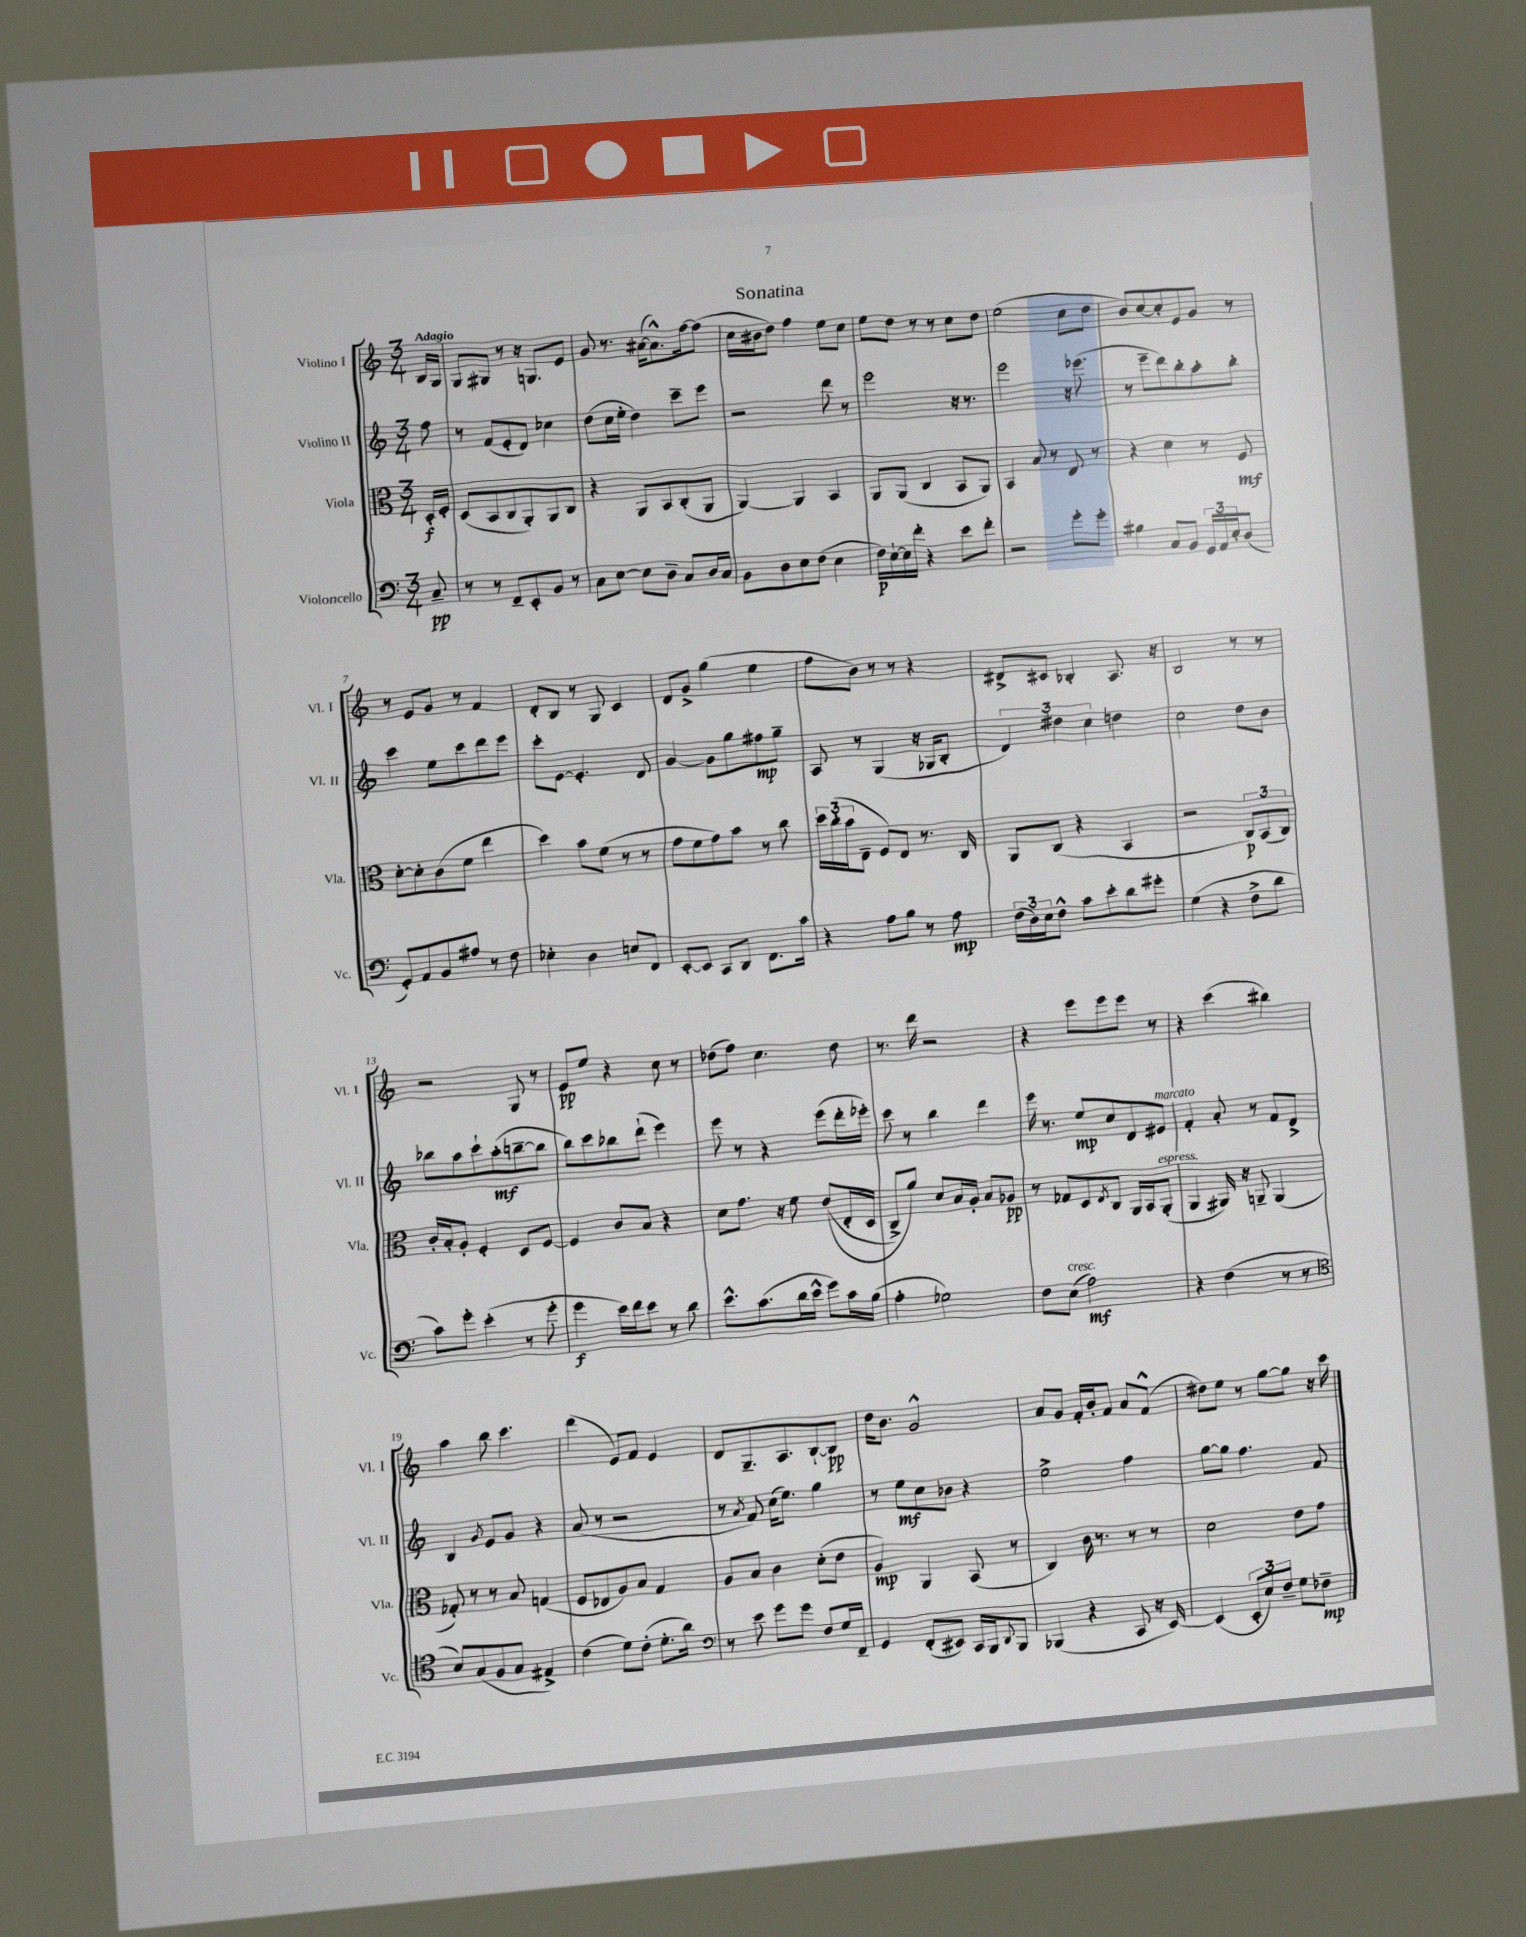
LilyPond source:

\header { title = "Sonatina" }
<<
\new StaffGroup <<
\new Staff = "s0" \with { instrumentName = "Violino I" shortInstrumentName = "Vl. I" } {
    \clef treble \key c \major \numericTimeSignature \time 3/4 \partial 8 \tempo "Adagio"
    b16 g16 |
    g8 gis8 r8 r16 g8. e'8 |
    g'8 r8. ais'16~( ais'8.-^) f''16~ f''8( |
    c''16 bis'16 d''8) f''4 e''8 c''8 |
    e''8 d''8 r8 r8 c''8 d''8 |
    e''2( c''8 d''8 |
    b'8) c''8~ c''8-. e'8 g'8 r8 |
    r8 e'8 g'8 r8 f'4 |
    d'8-. b8 r8 g8 c'4 |
    d'8 g'8-> g''4( e''4 |
    f''8 b'8) r8 r8 r4 |
    dis'8-> cis'8 bes4-. a8. r16 |
    b2 r8 r8 |
    r2 g8 r8 |
    e'8\pp e''8 r4 c''8 r8 |
    des''8( f''8) c''4. des''8 |
    r8. d'''16 r2 |
    r4 e'''8 e'''8 e'''8 r8 |
    r4 c'''4( bis''4) |
    a''4 b''8 c'''4. |
    d'''4( e'8) f'8 e'4 |
    d'8 g8.-- a8. b8~-! b8\pp |
    d''16 b'8. g'2-^ |
    a'8 g'8 f'16-. b'16-. f'8 a'8 f'8-^( |
    dis''8) e''8 r8 g''8~ g''8 r16 c'''16 \bar "|." |
}
\new Staff = "s1" \with { instrumentName = "Violino II" shortInstrumentName = "Vl. II" } {
    \clef treble \key c \major \numericTimeSignature \time 3/4 \partial 8
    f''8 |
    r8 f'8( e'8-. d'8) ces''4 |
    d''8( c''16 e''16-. d''4) c'''8-- e'''8 |
    r2 d'''8 r8 |
    e'''2 r16 r8. |
    e'''2 r16 ees'''8.( |
    r8 e'''8-- d'''8) b''8-. a''8-. b''8-. |
    c'''4 e''8 c'''8 d'''8 e'''8 |
    c'''8-. e'8~ e'4.-. d'8 |
    g'4~ g'8 g''8 fis''8\mp g''8-- |
    a8 r8 g4( r16 ges16 b8-. |
    \tuplet 3/2 { d'4) dis''4 c''4 } d''4 |
    c''2 d''8 b'8 |
    bes''8 a''8 c'''8-! a''8-.\mf( b''8~-- b''8 |
    b''8) c'''8 bes''8 d'''8-!( e'''4) |
    e'''8 r8 r4 e'''8( d'''16-. ees'''16-.) |
    c'''8 r8 b''4 d'''4 |
    e'''16 r8. e''8\mp c''8 d'8 eis'8^\markup { \italic "marcato" } |
    f'4-. a'8-. r8 f'8 d'8-> |
    b4 \acciaccatura { g'8 } e'8 g'8 r4 |
    a'8( r8 r2 |
    r8 \acciaccatura { a'8 } f'8) c''16( e''8.) g''4 |
    r8 e''8\mf c''8 bes'8 r4 |
    e''2-> f''4 |
    g''8~ g''8 f''4. f'8 \bar "|." |
}
\new Staff = "s2" \with { instrumentName = "Viola" shortInstrumentName = "Vla." } {
    \clef alto \key c \major \numericTimeSignature \time 3/4 \partial 8
    d16-.\f f16-. |
    d8( b,8 c8 a,8-.) a,8 c8 |
    r4 a,8 b,8 c8-.( a,8 |
    a,4~) a,4 b,4 |
    a,8 a,8( c4 b,8 a,8) |
    b,4 b8 r8 e8 r8 |
    r4 d'4 r8 f8\mf |
    d'8~-. d'8-. c'8( f'8 e''4 |
    d''4) b'8 f'8( r8 r8 |
    g'8 f'8 g'8) b'8 r8 c''8 |
    \tuplet 3/2 { d''16 c''16-.( b'16 } e8-- f8) e8 r8. c16 |
    a,8 c8( r4 b,4 |
    r2 \tuplet 3/2 { c8\p) b,8( c8) } |
    c'16-. b16-. a8-. f4-. d8 f8~ |
    f4 c'8 b8 r4 |
    d'8 g'8. r16 f'8 e'8(\( e16-. d16 |
    c8->) a'8\) d'8 b16 a16-. b8 aes8\pp |
    r8 ges8 d8 \acciaccatura { e8 } c8 a,16 b,16 a,8-.^\markup { \italic "espress." }( |
    a,4 ais,16) r16 a,8-- a,4( |
    ges8-.) r8 r8 b8 g4( |
    f8 ees8 a8) b8 g4 |
    a8 b8 c'4 d'8-.( e'8 |
    a4\mp) a,4 b,8( r8 |
    c4) c'16 r8. r8 r8 |
    d'2 e'8 g'8 \bar "|." |
}
\new Staff = "s3" \with { instrumentName = "Violoncello" shortInstrumentName = "Vc." } {
    \clef bass \key c \major \numericTimeSignature \time 3/4 \partial 8
    c8--\pp |
    r8 r8 f,8-- e,8-. b,8 r8 |
    c8 e8~ e8 d8-- c8 d16 c16 |
    b,8 d8 e8 f8( e4 |
    f16\p) e16~-! e16 f'16-. r4 e'8 f'8-. |
    r2 g'8-. g'8-. |
    bis4 c8 b,8 \tuplet 3/2 { g,16 a,16 e16-. } d8( |
    g,8-.) a,8 b,8 ais8 r8 f8 |
    ees4-. d4 e8 f,8 |
    e,8~-. e,8 c,8 d,8 f,8. c'16 |
    r4 a8 b8 r8 a8\mp |
    \tuplet 3/2 { f16( d16) e16 } f8-^ c'8 e'8-. d'8 gis'8-. |
    g4( r4 f8-> d'8 |
    c'8) g'8-. e'4-.( r8 g'8-. |
    g'4\f e'16) f'16 e'8 r8 d'8 |
    e'8.-^ c'8.( d'16 e'16-^ g'8) c'16 b16( |
    a4-. ges2) |
    f8 e8^\markup { \italic "cresc." }( a2\mf) |
    r4 f4( r8 r8 |
    \clef tenor b8) g8( f8 g8 eis4->) |
    c'4( d'8) c'8-.( d'8.-. a'16) |
    \clef bass r8 e'8 g'8 g'8 f8 g16 f,16-- |
    g,4 f,8-.( eis,8) c,16 b,,16 \appoggiatura { d,8 } b,,8 |
    bes,,4( r4 c,8 r16 e,16~) |
    e,4( \tuplet 3/2 { e,8-. e8) f8-- } g8 fes8--\mp \bar "|." |
}
>>
>>
